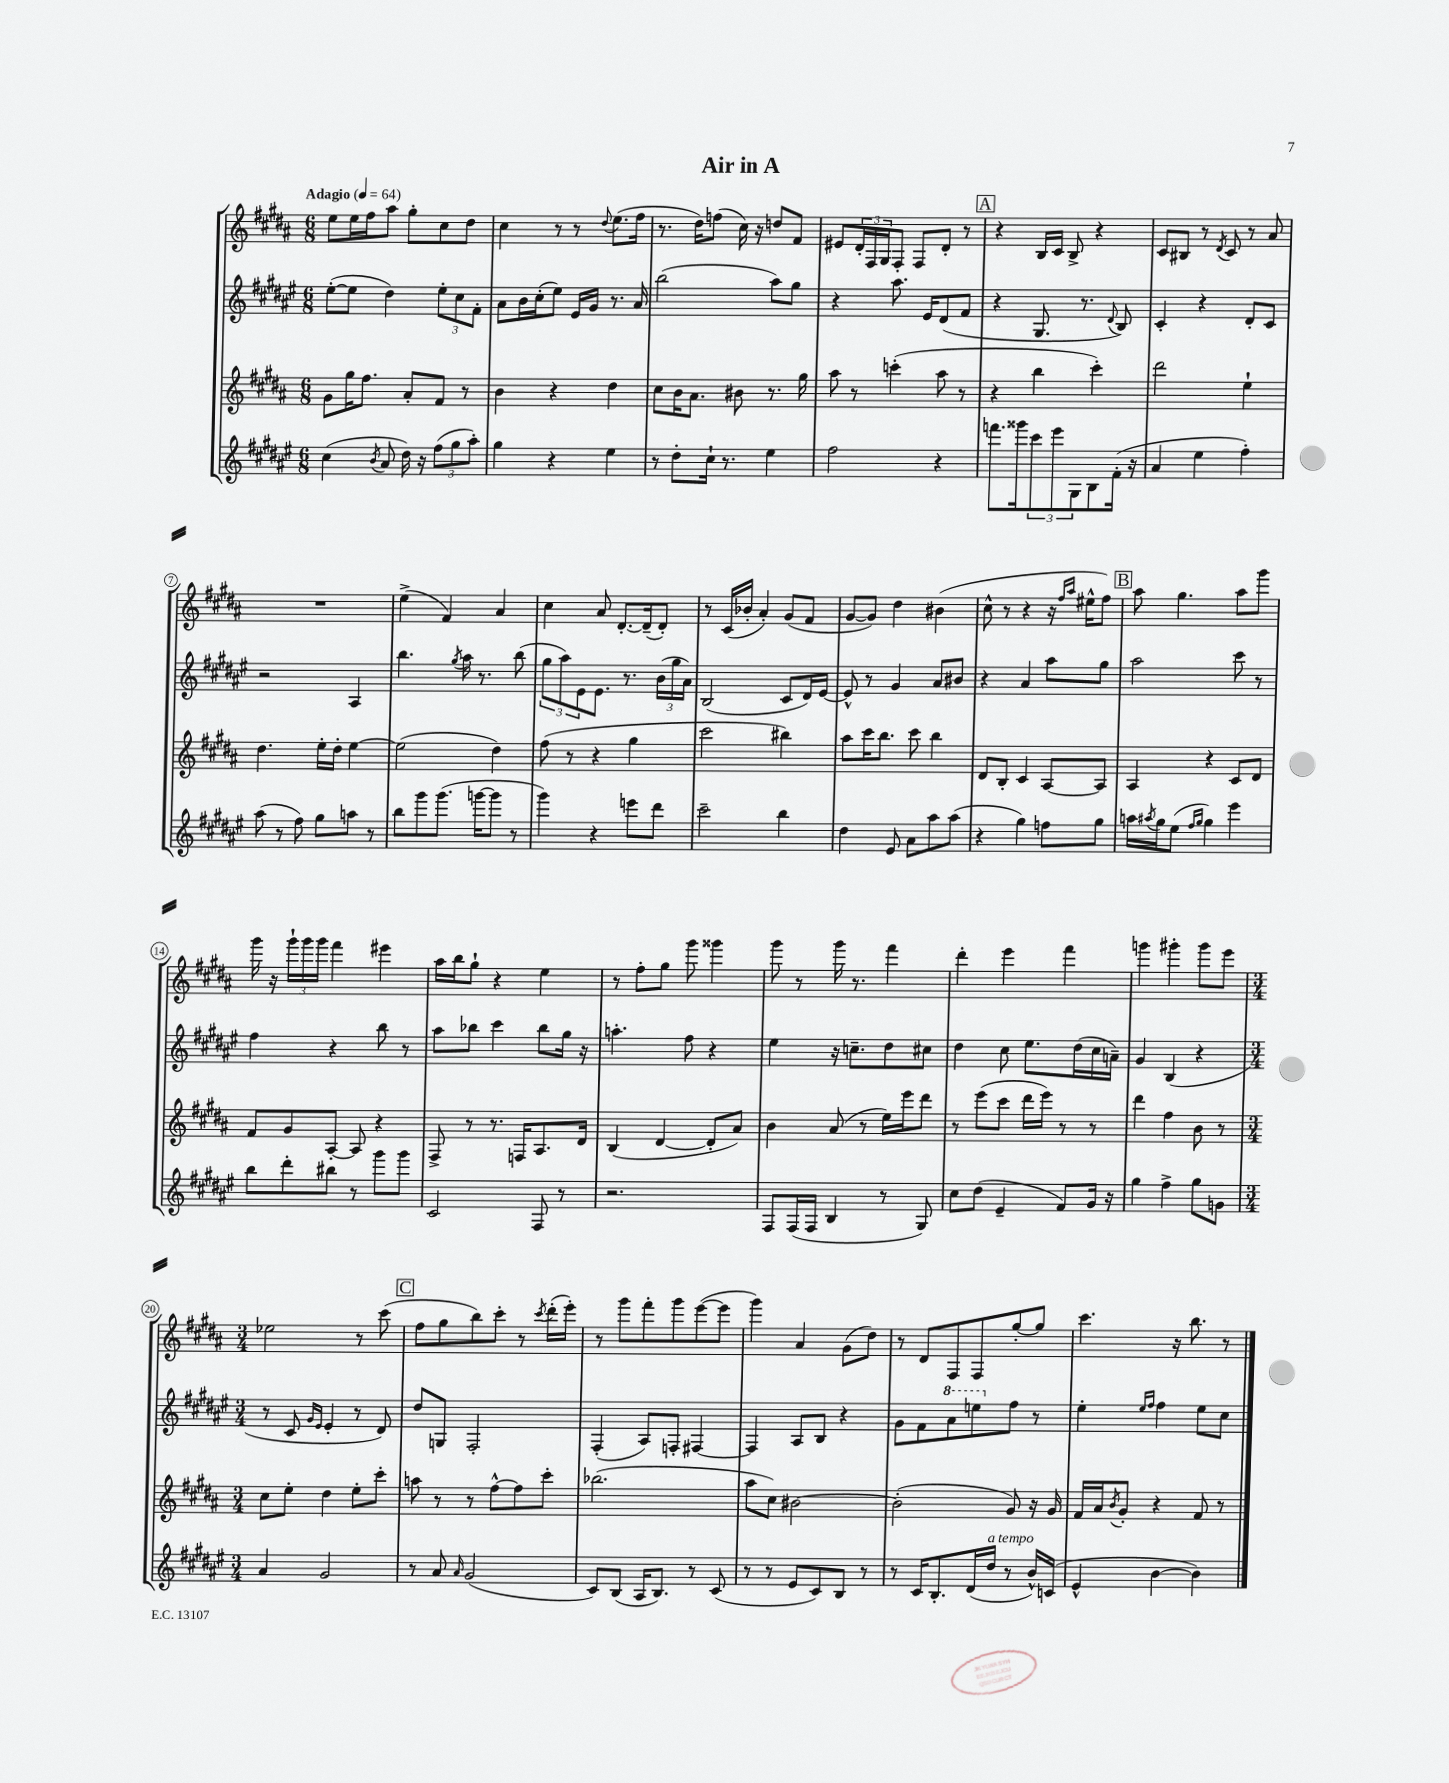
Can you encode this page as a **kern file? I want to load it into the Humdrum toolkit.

**kern	**kern	**kern	**kern
*staff4	*staff3	*staff2	*staff1
*clefG2	*clefG2	*clefG2	*clefG2
*k[f#c#g#d#a#e#]	*k[f#c#g#d#a#]	*k[f#c#g#d#a#e#]	*k[f#c#g#d#a#]
*M6/8	*M6/8	*M6/8	*M6/8
*MM64	*MM64	*MM64	*MM64
(4cc#	8g#	([8ee#'	8ee
.	16gg#	8ee#]	16ee
.	8.ff#	.	16ff#
8qb	.	.	.
8a#	.	4dd#)	8aa#
16dd#)	8a#'	.	8gg#'
16r	.	.	.
(12ff#	8f#	12ee#'	8cc#
12gg#	.	12cc#	.
.	8r	.	8dd#
12aa#')	.	12f#'	.
=	=	=	=
4gg#	4b	8a#	4cc#
.	.	16b	.
.	.	(16cc#'	.
4r	4r	8ee#)	8r
.	.	16e#	8r
.	.	16g#	.
.	.	.	8qqdd#
4ee#	4dd#	8.r	(8.ee
.	.	16a#	16ff#
=	=	=	=
8r	8cc#	(2bb	8.r
8dd#'	16b	.	.
.	8.a#	.	16dd#)
16cc#`	.	.	(8ff
8.r	.	.	.
.	8b#	.	16cc#)
.	.	.	16r
4ee#	8.r	8aa#)	8dd
.	.	8gg#	8f#
.	16gg#	.	.
=	=	=	=
2ff#	8aa#	4r	8e#
.	8r	.	24d#'
.	.	.	24F#
.	.	.	24G#
.	(4ccc'	8.aa#	8F#'
.	.	.	8F#
.	.	16e#	.
4r	8aa#	(8d#	8d#'
.	8r	8f#	8r
=	=	=	=
8.fff	4r	4r	4r
16ggg##	.	.	.
12ccc#	4bb	8.G#	16B
.	.	.	16c#
12eee#	.	.	.
.	.	.	8B^
12G#	.	.	.
.	.	8.r	.
8B	4ccc#')	.	4r
.	.	8qqd#	.
(16f#'	.	8B)	.
16r	.	.	.
=	=	=	=
4a#	2ddd#	4c#'	8c#
.	.	.	8B#
4ee#	.	4r	8r
.	.	.	8qd#
.	.	.	8c#
4ff#')	4ee`	8d#'	8r
.	.	8c#	8a#
=	=	=	=
(8aa#	4.dd#	2r	2.r
8r	.	.	.
8ff#)	.	.	.
8gg#	16ee'	.	.
.	16dd#'	.	.
8aa	[4ee	4A#	.
8r	.	.	.
=	=	=	=
8bb	(2ee]	4.bb	(4ee^
8ggg#	.	.	.
(8.ggg#	.	.	4f#)
.	.	8qgg#	.
.	.	16aa#	.
[16ggg	.	8.r	.
8ggg]	4dd#)	.	4a#
8r	.	(8bb	.
=	=	=	=
4ggg#)	(8ff#	12gg#	4cc#
.	.	12aa#)	.
.	8r	.	.
.	.	12e#	.
4r	4r	8.e#	8a#
.	.	.	[8.d#'
.	.	8.r	.
8eee	4gg#	.	.
.	.	.	(16d#~]
8ddd#	.	(24b	8d#')
.	.	24gg#	.
.	.	24a#)	.
=	=	=	=
2ccc#~	2ccc#	(2B	8r
.	.	.	(16c#
.	.	.	16b-'
.	.	.	4a#')
4bb	4bb#)	8c#	(8g#
.	.	16d#)	8f#
.	.	[16e#	.
=	=	=	=
4dd#	8aa#	8e#^^]	[8g#
.	16ccc#	8r	8g#])
.	8.bb	.	.
8e#	.	4g#	4dd#
8a#	8ccc#	.	.
8aa#	4bb	8a#	(4b#
(8aa#	.	8b#	.
=	=	=	=
4r	8d#	4r	8cc#^^
.	8B'	.	8r
4gg#)	4c#	4a#	4r
8ff	[8A#	8aa#	16r
.	.	.	16qqff#
.	.	.	16qqaa#
.	.	.	16ee#^^
8gg#	8A#]	8gg#	8ff#)
=	=	=	=
16aa	4A#	2aa#	8aa#
8qaa#	.	.	.
16gg#	.	.	.
(8ee#	.	.	4.gg#
16qqff#	.	.	.
16qqgg#	.	.	.
4gg#)	4r	.	.
4eee#	8c#	8ccc#	8aa#
.	8d#	8r	8ggg#
=	=	=	=
8bb	8f#	4ff#	16ggg#
.	.	.	16r
8ddd#'	8g#	.	24ggg#`
.	.	.	24ggg#
.	.	.	24ggg#
8bb#	[8A#'	4r	4fff#
8r	8A#]	.	.
8ggg#	4r	8bb	4eee#
8ggg#	.	8r	.
=	=	=	=
2c#	8F#^	8aa#	16aa#
.	.	.	16bb
.	8r	8bb-	8gg#`
.	8.r	4ccc#	4r
.	16F	.	.
8F#	8.A#	8bb-	4ee
8r	.	16gg#	.
.	16d#	16r	.
=	=	=	=
2.r	(4B	4.aa'	8r
.	.	.	8ff#'
.	[4d#	.	8gg#
.	.	8ff#	8ggg#
.	8d#']	4r	4ggg##
.	8a#)	.	.
=	=	=	=
8F#	4b	4ee#	8ggg#
(16F#	.	.	8r
16F#	.	.	.
4B	(8a#	16r	16ggg#
.	.	8.cc~	8.r
.	8r	.	.
8r	16ee)	8dd#	4fff#
.	16eee	.	.
8G#)	8ddd#	8cc#	.
=	=	=	=
8cc#	8r	4dd#	4ddd#'
(8dd#	(8eee	.	.
4e#~	8ccc#	8cc#	4eee
.	16ddd#	8.ee#	.
.	16eee)	.	.
8f#)	8r	.	4fff#
.	.	(16dd#	.
16g#	8r	16cc#	.
16r	.	16a~)	.
=	=	=	=
4gg#	4ddd#	4g#	4ggg
4ff#^	4ff#	(4B	4ggg#'
8gg#	8b	4r	8ggg#
8g	8r	.	8eee
=	=	=	=
*M3/4	*M3/4	*M3/4	*M3/4
4a#	8cc#	8r	2ee-
.	8ee'	8c#	.
.	.	16qqg#	.
.	.	16qqe#	.
2g#	4dd#	4e#'	.
.	8ee'	8r	8r
.	8ccc#'	8d#)	(8ccc#
=	=	=	=
8r	8aa	8dd#	8ff#
8a#	8r	8G	8gg#
16qqa#	.	.	.
(2g#	8r	2F#'	8bb)
.	[8ff#^^	.	8ccc#'
.	8ff#]	.	8r
.	.	.	8qccc#
.	8ccc#'	.	(16ddd#'
.	.	.	16eee')
=	=	=	=
8c#)	(2.bb-	(4F#'	8r
(8B	.	.	8ggg#
16A#	.	8A#)	8fff#'
8.B)	.	.	.
.	.	8F'	8ggg#
8r	.	[4F#	([8eee
(8c#	.	.	8eee]
=	=	=	=
8r	8aa#	4F#]	4ggg#)
8r	8cc#)	.	.
8e#	[2b#	8A#	4a#
8c#)	.	8B	.
8B	.	4r	(8g#
8r	.	.	8dd#)
=	=	=	=
8r	(2b#']	8g#	8r
16c#	.	8f#	8d#
8.B'	.	.	.
.	.	8aa#	8F#
(16d#	.	8eee	8F#
16dd#	.	.	.
8r	8g#)	8ff#	[8gg#'
16b^^)	16r	8r	8gg#]
(16c	16g#	.	.
=	=	=	=
4e#^^	16f#	4ee#'	4.ccc#
.	16a#	.	.
.	8qb	.	.
.	8g#'	.	.
.	.	16qqee#	.
.	.	16qqff#	.
[4b	4r	4ff#	.
.	.	.	16r
.	.	.	8.bb
4b])	8f#	8ee#	.
.	8r	8cc#	8r
==	==	==	==
*-	*-	*-	*-
